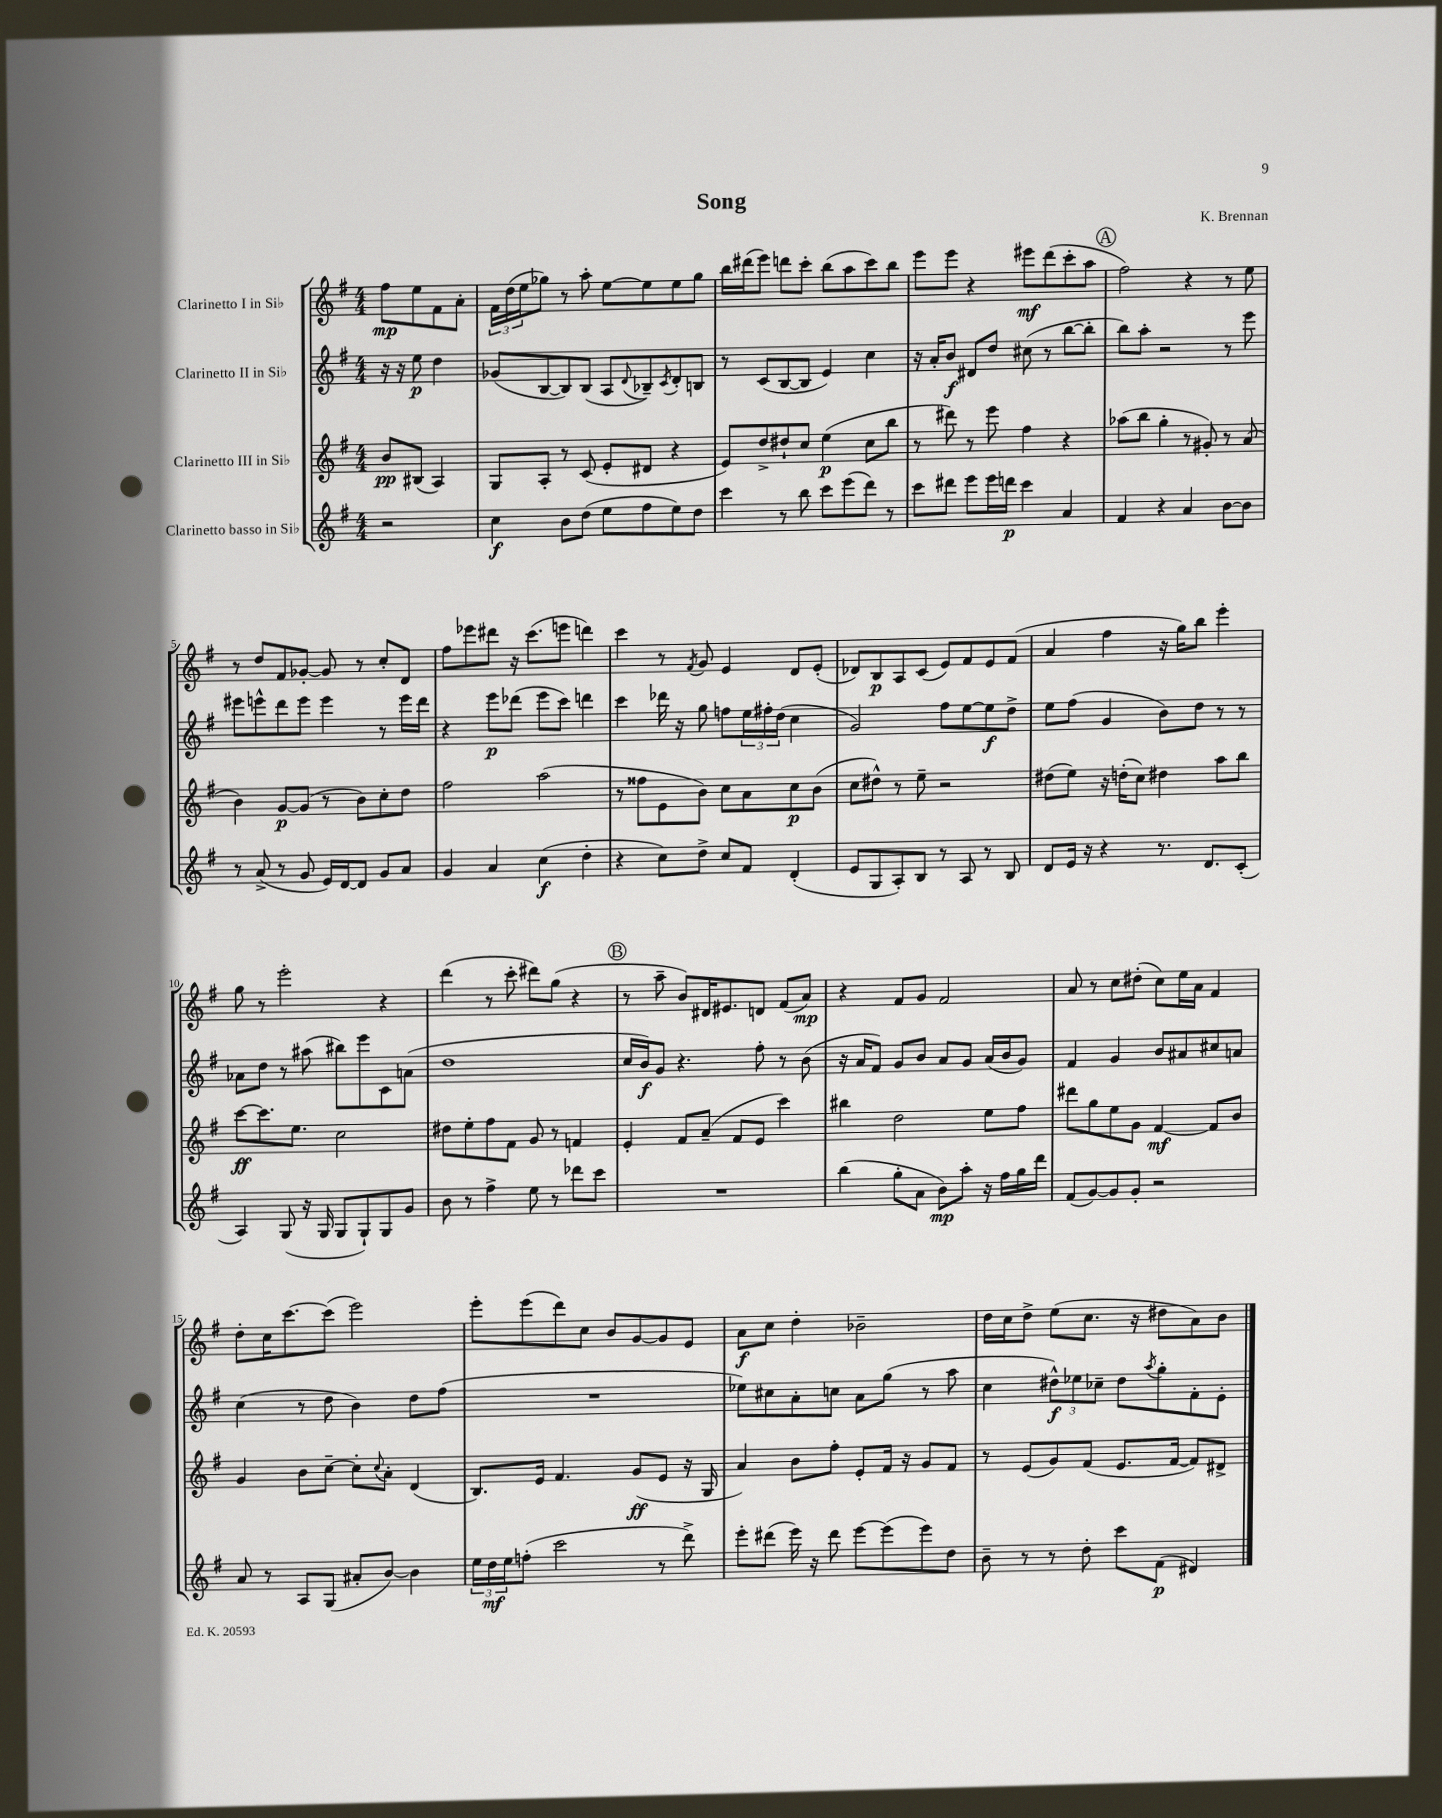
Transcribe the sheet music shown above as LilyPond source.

\header { title = "Song" composer = "K. Brennan" }
<<
\new StaffGroup <<
\new Staff = "s0" \with { instrumentName = "Clarinetto I in Sib" } {
    \clef treble \key g \major \numericTimeSignature \time 4/4 \partial 2
    fis''8\mp e''8 fis'8 a'8-. |
    \tuplet 3/2 { fis'16 d''16( e''16 } ges''8) r8 a''8-. e''8~ e''8 e''8 ges''8 |
    b''16 dis'''16( e'''8) d'''8 c'''8-. b''8( a''8 c'''8) b''8 |
    e'''8 e'''8 r4 eis'''8\mf d'''8( c'''8-. a''8 |
    \mark \markup { \circle "A" } fis''2) r4 r8 e''8 |
    r8 d''8 fis'8 ges'8~-. ges'8 r8 c''8-. d'8 |
    fis''8 ees'''8 dis'''8 r16 c'''8.( e'''8 d'''4) |
    c'''4 r8 \acciaccatura { fis'8 } g'8 e'4 d'8 e'8-.( |
    des'8) b8\p a8 c'8( e'8) fis'8 e'8 fis'8( |
    a'4 fis''4 r16 g''16) b''8 e'''4-. |
    g''8 r8 e'''2-. r4 |
    d'''4( r8 c'''8-. dis'''8) g''8( r4 |
    \mark \markup { \circle "B" } r8 a''8-- b'8) dis'16 eis'8. d'8 fis'8( a'8\mp) |
    r4 fis'8 g'8 fis'2 |
    a'8 r8 c''8 dis''8-.( c''8) e''16 a'16 fis'4 |
    d''8-. c''16 c'''8.~ c'''8( e'''2) |
    e'''8-. e'''8( d'''8) c''8 b'8 g'8~ g'8 e'8 |
    a'8\f c''8 d''4-. bes'2-- |
    d''16 c''16 d''8-> e''8( c''8. r16 dis''8 a'8) b'8 \bar "|." |
}
\new Staff = "s1" \with { instrumentName = "Clarinetto II in Sib" } {
    \clef treble \key g \major \numericTimeSignature \time 4/4 \partial 2
    r16 r16 e''8\p d''4 |
    ges'8( b8~ b8) b8( a8 \appoggiatura { d'8 } bes8--) \acciaccatura { c'8 } d'8-. b8 |
    r8 c'8( b8~ b8 e'4) c''4 |
    r16 a'16-. b'8\f dis'8 d''8 cis''8( r8 b''8~ b''8-. |
    \mark \markup { \circle "A" } b''8) a''8-. r2 r8 e'''8 |
    eis'''8 e'''8-^ d'''8 e'''8 e'''4 r8 e'''16 d'''16 |
    r4 e'''8\p des'''8( e'''8 c'''8) d'''4 |
    c'''4 des'''16 r16 g''8 f''8 \tuplet 3/2 { e''16 fis''16-. d''16( } c''4 |
    g'2) fis''8 e''8~ e''8\f d''8-> |
    e''8 fis''8( g'4 b'8) d''8 r8 r8 |
    aes'8 d''8 r8 ais''8( bis''8) e'''8 c'8 a'8( |
    d''1 |
    \mark \markup { \circle "B" } c''16 b'16\f) g'8 r4. fis''8-. r8 b'8( |
    r16 a'16 fis'8) g'8 b'8 a'8 g'8 a'16( b'16 g'8) |
    fis'4 g'4 b'8 ais'8 cis''8 a'8 |
    c''4( r8 d''8 b'4) d''8 fis''8( |
    R1 |
    ees''8) cis''8 a'8-. c''8 a'8 g''8( r8 a''8 |
    c''4 \tuplet 3/2 { dis''8-^\f) ees''8 ces''8-- } dis''8 \acciaccatura { a''8 } g''8-. fis'8-. e'8-. \bar "|." |
}
\new Staff = "s2" \with { instrumentName = "Clarinetto III in Sib" } {
    \clef treble \key g \major \numericTimeSignature \time 4/4 \partial 2
    b'8\pp bis8( a4) |
    g8 a8-. r8 c'8( e'8-. dis'8 r4 |
    e'8) d''8-> dis''8-! c''8 e''4\p( c''8 b''8 |
    r8 dis'''8) r8 e'''8 fis''4 r4 |
    \mark \markup { \circle "A" } aes''8( b''8 g''4-. r8 gis'8-.) r8 a'8( |
    b'4) g'8~\p g'8( r8 b'8) c''8-. d''8 |
    fis''2 a''2( |
    r8 fisis''8 e'8 b'8) c''8 a'8 c''8\p b'8( |
    c''8 dis''8-^) r8 e''8-- r2 |
    dis''8( e''8) r16 d''16-.( c''8) dis''4 a''8 b''8 |
    c'''8~\ff c'''8. e''8. c''2 |
    dis''8 e''8-. fis''8 fis'8 g'8 r8 f'4 |
    \mark \markup { \circle "B" } e'4-. fis'8 a'8--( fis'8 e'8 c'''4) |
    bis''4 d''2 e''8 fis''8 |
    dis'''8 g''8 e''8 g'8 fis'4~\mf fis'8 b'8 |
    g'4 b'8 c''8~-- c''8-. \appoggiatura { c''8 } a'8-. d'4( |
    b8.) e'16 fis'4. g'8\ff( e'8 r16 g16 |
    a'4) b'8 fis''8-. e'8-. fis'16 r16 g'8 fis'8 |
    r8 e'8( g'8) fis'8( e'8. fis'16~ fis'8) dis'8-> \bar "|." |
}
\new Staff = "s3" \with { instrumentName = "Clarinetto basso in Sib" } {
    \clef treble \key g \major \numericTimeSignature \time 4/4 \partial 2
    r2 |
    c''4\f b'8 d''8( e''8 fis''8 e''8) d''8 |
    c'''4 r8 b''8 c'''8 e'''8( d'''8) r8 |
    c'''8 dis'''8 e'''8 e'''16 d'''16\p c'''4 a'4 |
    \mark \markup { \circle "A" } fis'4 r4 a'4 b'8~ b'8 |
    r8 a'8->( r8 g'8 e'16) d'16~ d'8 g'8 a'8 |
    g'4 a'4 c''4\f( d''4-. |
    r4 c''8) d''8-> c''8 fis'8 d'4-.( |
    e'8 g8 a8-.) b8 r8 a8 r8 b8 |
    d'8 e'16 r16 r4 r8. d'8. c'8-.( |
    a4) g8( r16 g16 g8 g8-!) g8 g'8 |
    b'8 r8 fis''4-> e''8 r8 des'''8 c'''8 |
    \mark \markup { \circle "B" } R1 |
    b''4( g''8-. a'8 b'8\mp) a''8-. r16 fis''16 g''16 d'''16 |
    fis'8( g'8~) g'8 g'8-. r2 |
    a'8 r8 a8 g8( ais'8-. b'8~) b'4 |
    \tuplet 3/2 { e''16 d''16\mf e''16 } f''8-.( c'''2 r8 d'''8->) |
    e'''8-. dis'''8( e'''16) r16 dis'''8 e'''8~ e'''8( e'''8) d''8 |
    b'8-- r8 r8 d''8-. c'''8 fis'8\p( dis'4) \bar "|." |
}
>>
>>
